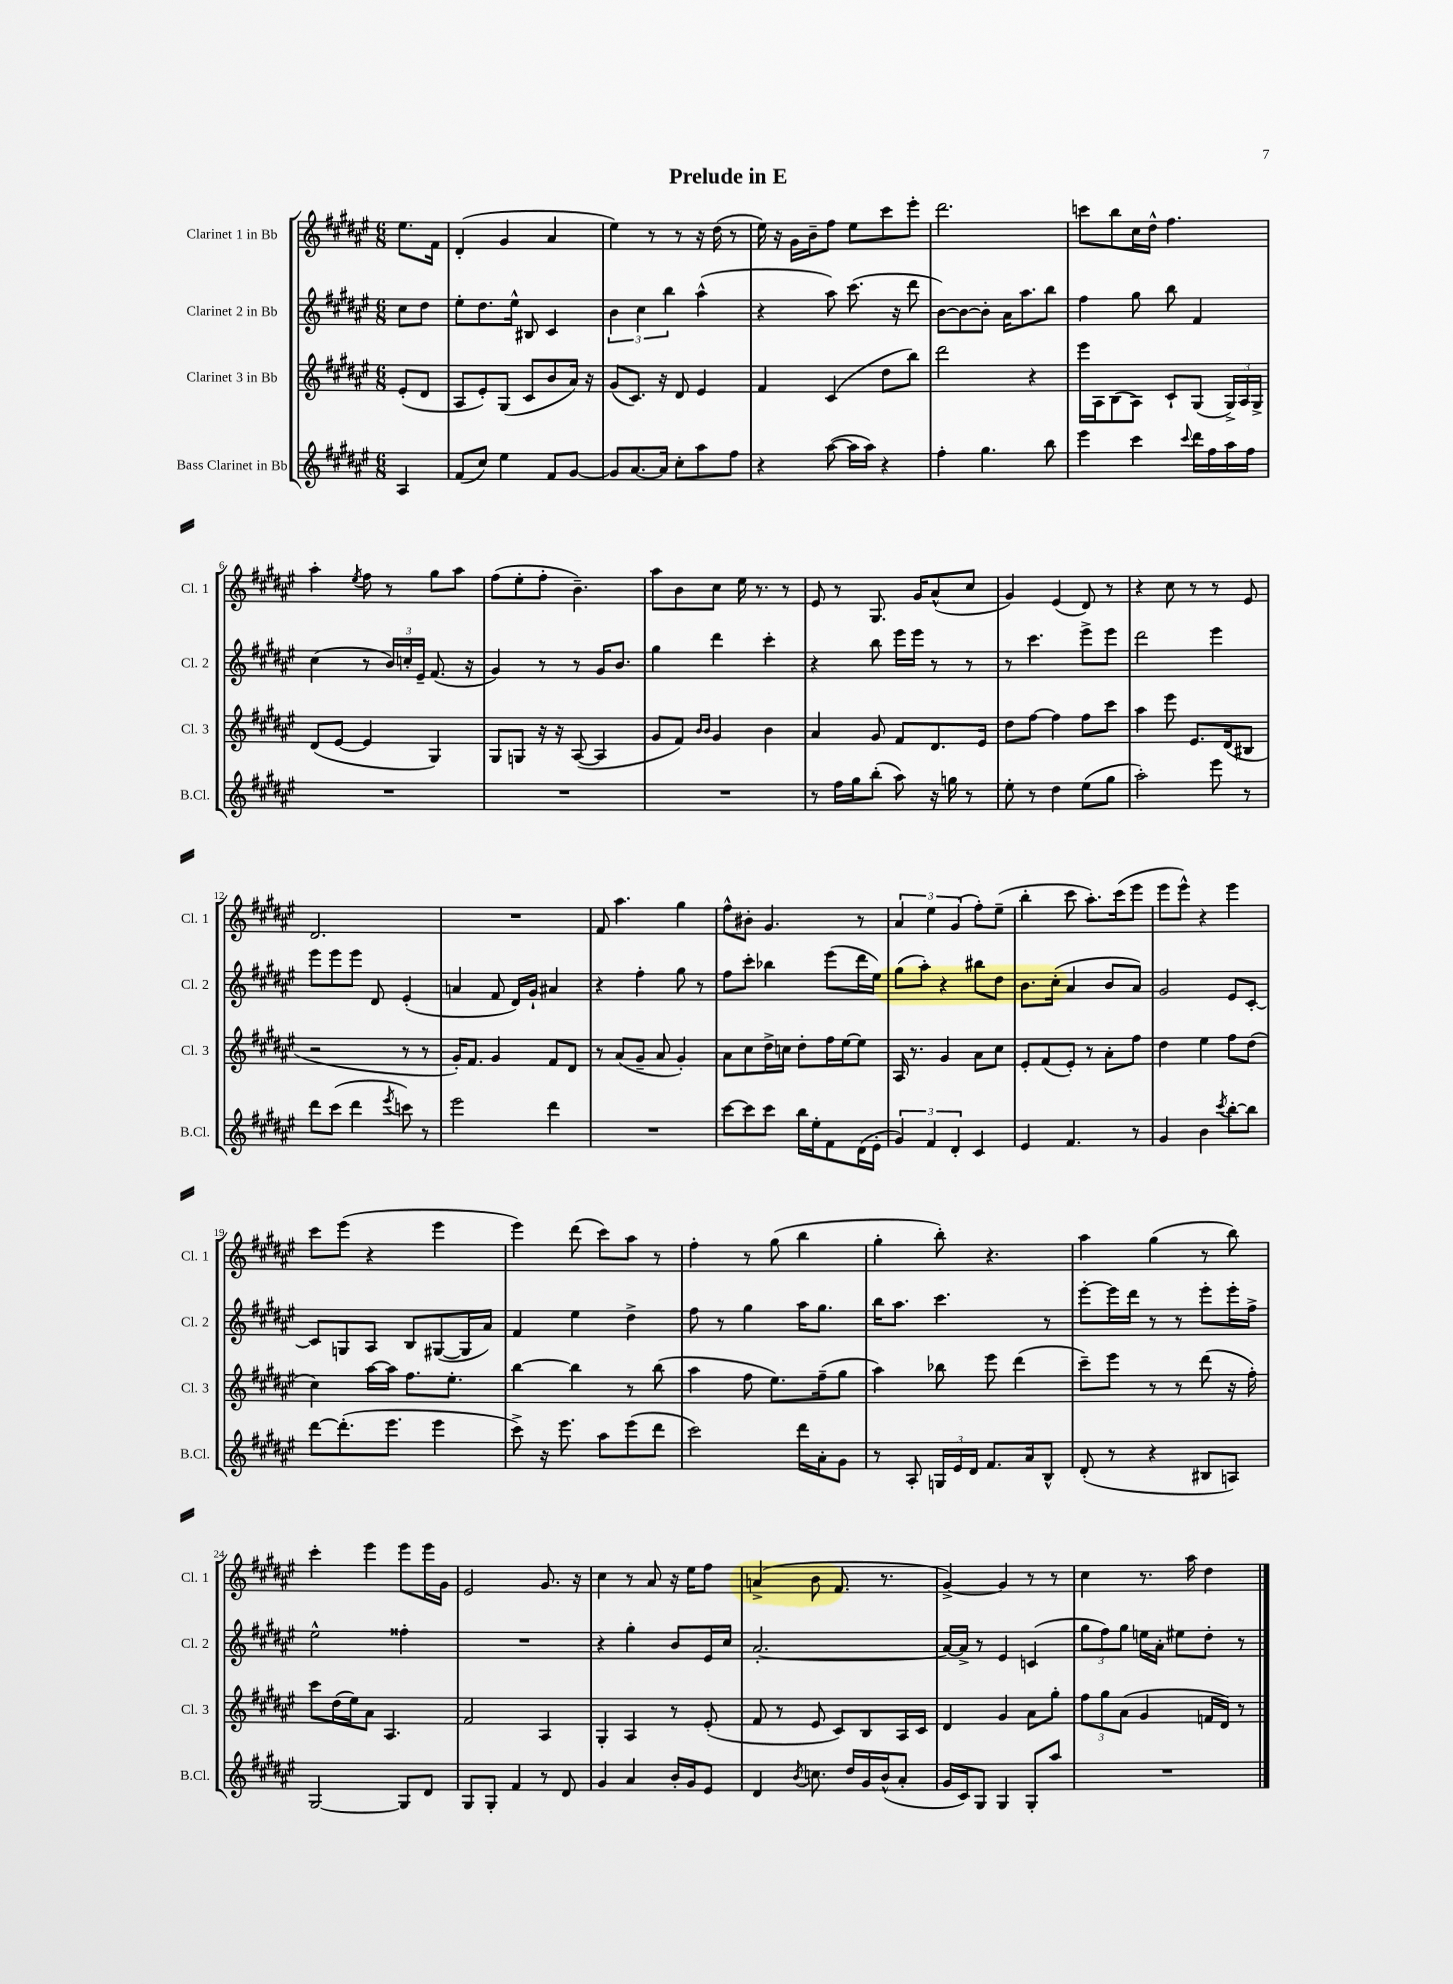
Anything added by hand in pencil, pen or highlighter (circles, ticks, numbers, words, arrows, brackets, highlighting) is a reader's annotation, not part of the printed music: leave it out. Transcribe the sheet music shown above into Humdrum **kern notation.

**kern	**kern	**kern	**kern
*part4	*part3	*part2	*part1
*staff4	*staff3	*staff2	*staff1
*I"Bass Clarinet in Bb	*I"Clarinet 3 in Bb	*I"Clarinet 2 in Bb	*I"Clarinet 1 in Bb
*I'B.Cl.	*I'Cl. 3	*I'Cl. 2	*I'Cl. 1
*clefG2	*clefG2	*clefG2	*clefG2
*k[f#c#g#d#a#e#]	*k[f#c#g#d#a#e#]	*k[f#c#g#d#a#e#]	*k[f#c#g#d#a#e#]
*M6/8	*M6/8	*M6/8	*M6/8
=	=	=	=
4A#/	(8e#'/L	8cc#\L	8.ee#\L
.	8d#/J	8dd#\J	.
.	.	.	16f#\Jk
=1	=1	=1	=1
(8f#/L	8A#/L	8ee#'\L	(4d#'/
8cc#/J)	8e#'/)	8.dd#\	.
4ee#\	(8G#/J	.	4g#/
.	.	16ee#^^\Jk	.
.	8c#/L	8B#X/	.
8f#/L	8b/	4c#/	4a#/
[8g#/J	16a#/Jk)	.	.
.	16r	.	.
=2	=2	=2	=2
8g#/L]	(8g#/L	6b\	4ee#\)
[8.a#/	8.c#/J)	.	.
.	.	6cc#\	.
.	.	.	8r
16a#/Jk]	16r	.	.
.	.	6bb\	.
8cc#'\L	8d#/	.	8r
8aa#\	4e#/	(4aa#^^\	16r
.	.	.	(16dd#\
8ff#\J	.	.	8r
=3	=3	=3	=3
4r	4f#/	4r	16ee#\)
.	.	.	16r
.	.	.	16g#\LL
.	.	.	16b~\J
([8aa#\	(4c#/	8aa#\)	8ff#\J
16aa#\LL]	.	(8.ccc#\	8ee#\L
16aa#\JJ)	.	.	.
4r	8dd#\L	.	8ccc#\
.	.	16r	.
.	8bb\J)	8ddd#\	8eee#'\J
=4	=4	=4	=4
4ff#'\	2ddd#\	[8b\L)	2.ddd#\
.	.	8b\_	.
4.gg#\	.	8b'\J]	.
.	.	16a#\KL	.
.	.	8.aa#\	.
.	4r	.	.
8bb\	.	8bb\J	.
=5	=5	=5	=5
4eee#\	16eee#\LL	4ff#\	8cccn\L
.	16A#\J	.	.
.	(8B\	.	8bb\
4ccc#\	8A#\J)	8gg#\	16cc#\L
.	.	.	16dd#^^\JJ
.	8c#`/L	8bb\	4.ff#\
8qqccc#/	.	.	.
16ddd#\LL	(8G#/J	4f#/	.
16ff#\	.	.	.
16aa#\	24G#^/LL)	.	.
.	24A#/	.	.
16ff#\JJ	.	.	.
.	24G#^/JJ	.	.
!!LO:LB:g=z
=6	=6	=6	=6
2.r	(8d#/L	(4cc#\	4aa#'\
.	[8e#/J	.	.
.	.	.	8qee#/
.	4e#/]	8r	8ff#\
.	.	24b/LL)	8r
.	.	24ccn'/	.
.	.	24e#~/JJ	.
.	4G#/)	(8.f#/	8gg#\L
.	.	.	8aa#\J
.	.	16r	.
=7	=7	=7	=7
2.r	8G#/L	4g#/)	(8ff#\L
.	8Gn/J	.	8ee#'\
.	16r	8r	8ff#'\J
.	16r	.	.
.	([8A#/	8r	4.b~\)
.	4A#/]	16g#/KL	.
.	.	8.b/J	.
=8	=8	=8	=8
2.r	8g#/L	4gg#\	8aa#\L
.	8f#/J)	.	8b\
.	16qqb/LL	.	.
.	16qqb/JJ	.	.
.	4g#/	4ddd#\	8cc#\J
.	.	.	16ee#\
.	.	.	8.r
.	4b\	4ccc#'\	.
.	.	.	8r
=9	=9	=9	=9
8r	4a#/	4r	8e#/
16ff#\LL	.	.	8r
16gg#\J	.	.	.
(8bb'\J	8g#/	8bb\	8.G#/
8aa#\)	8f#/L	16eee#\LL	.
.	.	16eee#\JJ	16g#/KL
16r	8.d#/	8r	(8a#^^/
16ggn\	.	.	.
8r	.	8r	8cc#/J
.	16e#/Jk	.	.
=10	=10	=10	=10
8ee#'\	8dd#\L	8r	4g#/)
8r	[8ff#\J	4.ccc#\	.
4dd#\	4ff#\]	.	(4e#/
(8ee#\L	8ff#\L	8eee#^\L	8d#/)
8gg#\J	8ccc#\J	8eee#\J	8r
=11	=11	=11	=11
2aa#'\)	4aa#\	2ddd#\	4r
.	8eee#\	.	8cc#\
.	8.e#/L	.	8r
8eee#\	.	4eee#\	8r
.	(16d#/k	.	.
8r	8B#X/J	.	8e#/
!!LO:LB:g=z
=12	=12	=12	=12
8ddd#\L	2r	8eee#\L	2.d#/
(8ccc#\J	.	8eee#\	.
4ddd#\	.	8eee#\J	.
.	.	8d#/	.
8qeee#/	.	.	.
8cccn\)	8r	(4e#'/	.
8r	8r	.	.
=13	=13	=13	=13
2eee#\	16g#'/KL)	4an/	2.r
.	8.f#/J	.	.
.	4g#/	8f#/	.
.	.	16d#/LL)	.
.	.	16g#`/JJ	.
4ddd#\	8f#/L	4a#X/	.
.	8d#/J	.	.
=14	=14	=14	=14
2.r	8r	4r	8f#/
.	(8a#/L	.	4.aa#\
.	8g#~/J	4ff#'\	.
.	8a#/	.	.
.	4g#'/)	8gg#\	4gg#\
.	.	8r	.
=15	=15	=15	=15
[8ccc#\L	8a#\L	8ff#\L	8ff#^^\L
8ccc#\]	8cc#\	8ccc#'\J	8b#X'\J
8ccc#\J	16dd#^\L	4bb-X\	4.g#/
.	16ccn\JJ	.	.
16bb\LL	8dd#'\L	.	.
16ee#'\J	.	.	.
8f#\	16ff#\L	(8eee#\L	.
.	[16ee#\J	.	.
(16d#\L	8ee#\J]	16ddd#\L	8r
16e#'\JJ	.	16ee#\JJ)	.
=16	=16	=16	=16
6g#/)	16A#/	(8gg#\L	6a#/
.	8.r	.	.
.	.	8aa#'\J)	.
6f#/	.	.	6ee#\
.	4g#/	4r	.
6d#'/	.	.	(6g#/
4c#/	8a#\L	8bb#X\L	8ff#'\L)
.	8cc#\J	8dd#\J	(8ee#~\J
=17	=17	=17	=17
4e#/	8e#'/L	8.b\L	4bb'\
.	(8f#/	.	.
.	.	(16cc#'\Jk	.
4.f#/	8e#'/J)	4a#/	8ccc#\
.	8r	.	8.aa#'\L)
.	8a#'\L	8b/L	.
.	.	.	(16ccc#\k
8r	8ff#\J	8a#/J)	8eee#\J
=18	=18	=18	=18
4g#/	4dd#\	2g#/	8eee#\L
.	.	.	8eee#^^\J)
4b\	4ee#\	.	4r
8qccc#/	.	.	.
[8bb'\L	8ff#\L	8e#/L	4eee#\
8bb\J]	(8dd#\J	[8c#'/J	.
!!LO:LB:g=z
=19	=19	=19	=19
[8ddd#\L	4cc#\)	8c#/L]	8ccc#\L
(8.ddd#'\]	.	8Gn/	(8eee#\J
.	[16aa#\LL	8A#/J	4r
8.eee#\J	16aa#\JJ]	.	.
.	8.ff#\L	8B/L	.
4eee#\	.	([8G#X/	4eee#\
.	8.ee#'\J	.	.
.	.	16G#/L]	.
.	.	16a#/JJ)	.
=20	=20	=20	=20
8ccc#^\)	[4bb\	4f#/	4eee#\)
16r	.	.	.
8.eee#\	.	.	.
.	4bb\]	4ee#\	(8ddd#\
8aa#\L	.	.	8ccc#\L)
(8eee#\	8r	4dd#^\	8aa#\J
8ddd#\J	(8bb\	.	8r
=21	=21	=21	=21
2ccc#\)	4aa#\	8ff#\	4ff#'\
.	.	8r	.
.	8ff#\	4gg#\	8r
.	8.ee#\L)	.	(8gg#\
16ddd#\LL	.	16aa#\KL	4bb\
16a#'\J	(16ff#~\k	8.gg#\J	.
8g#\J	8gg#\J	.	.
=22	=22	=22	=22
8r	4aa#\)	16bb\KL	4gg#'\
.	.	8.aa#\J	.
8A#'/	.	.	.
24Gn/LL	8bb-X\	4.ccc#\	8bb'\)
24e#/	.	.	.
24d#/JJ	.	.	.
8.f#/L	8eee#\	.	4.r
.	(4ddd#\	.	.
16a#/k	.	.	.
8B^^/J	.	8r	.
=23	=23	=23	=23
(8d#'/	8ccc#~\L)	[8eee#'\L	4aa#\
8r	8eee#\J	16eee#\L]	.
.	.	16ddd#\JJ	.
4r	8r	8r	(4gg#\
.	8r	8r	.
8B#X/L	(8ddd#\	8eee#'\L	8r
8An/J)	16r	16eee#'\L	8bb\)
.	16ff#'\)	16ff#^\JJ	.
!!LO:LB:g=z
=24	=24	=24	=24
[2G#/	8ccc#\L	2ee#^^\	4ccc#'\
.	(16dd#\L	.	.
.	16ee#\J)	.	.
.	8a#\J	.	4eee#\
.	4.A#/	.	.
8G#/L]	.	4ff##X'\	8eee#\L
8d#/J	.	.	16eee#\L
.	.	.	16g#\JJ
=25	=25	=25	=25
8G#/L	2f#/	2.r	2e#/
8G#'/J	.	.	.
4f#/	.	.	.
8r	4A#/	.	8.g#/
8d#/	.	.	.
.	.	.	16r
=26	=26	=26	=26
4g#/	4G#'/	4r	4cc#\
4a#/	4A#/	4gg#'\	8r
.	.	.	8a#/
16b'/LL	8r	8b/L	16r
16g#/J	.	.	16ee#\KL
8e#/J	(8e#'/	16e#/L	8ff#\J
.	.	16cc#/JJ	.
=27	=27	=27	=27
4d#/	8f#/	[2.a#'/	(4an^/
.	8r	.	.
8qb/	.	.	.
8.ccn\	8e#/	.	8b\
.	8c#/L)	.	8.f#/
16dd#/LL	.	.	.
16g#/	8B/	.	.
(16b^^/J	.	.	8.r
8a#'/J	16A#/L	.	.
.	16c#/JJ	.	.
=28	=28	=28	=28
16g#/LL	4d#/	16a#/LL_	[4g#^/)
16c#/J)	.	16a#^/JJ]	.
8G#/J	.	8r	.
4G#/	4g#/	4e#/	4g#/]
8G#'/L	8a#\L	(4cn/	8r
8aa#/J	8gg#'\J	.	8r
=29	=29	=29	=29
2.r	12ff#\L	12gg#\L	4cc#\
.	12gg#\	12ff#\)	.
.	(12a#\J	12gg#\J	.
.	4g#/	16een\LL	8.r
.	.	16a#'\JJ	.
.	.	8ee#X\L	.
.	.	.	16aa#\
.	16fn/LL	8dd#'\J	4dd#\
.	16d#/JJ)	.	.
.	8r	8r	.
==	==	==	==
*-	*-	*-	*-
